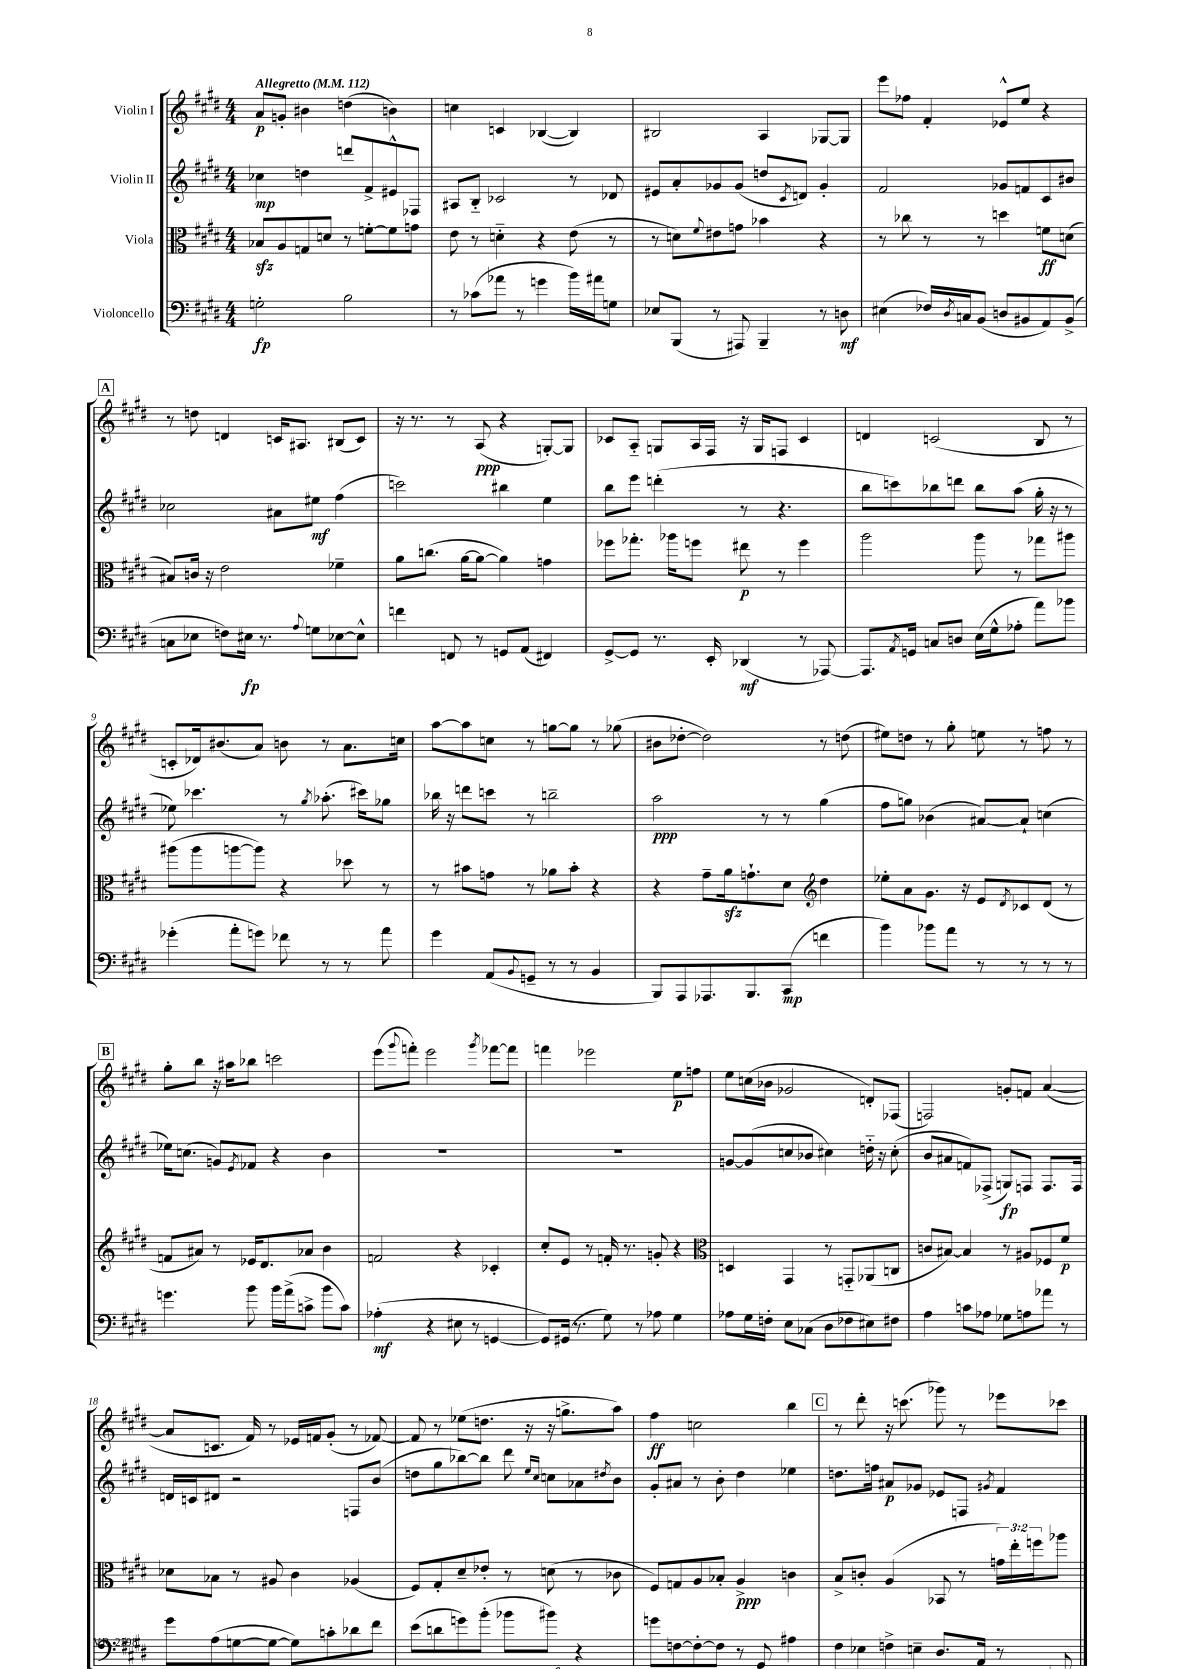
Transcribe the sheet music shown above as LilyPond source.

<<
\new StaffGroup <<
\new Staff = "s0" \with { instrumentName = "Violin I" } {
    \clef treble \key e \major \numericTimeSignature \time 4/4 \tempo "Allegretto" 4 = 112
    a'8\p g'8-. bis'4 d''4( b'4) |
    c''4 c'4 bes4~( bes4) |
    bis2 a4 ges8~ ges8 |
    e'''8 fes''8 fis'4-. ees'8-^ e''8 r4 |
    \mark \markup { \box "A" } r8 d''8 d'4 c'16 ais8. bis8( c'8) |
    r16 r8. r8 a8\ppp( r4 g8~-.) g8 |
    ces'8 a8-_ g8 a16 fis16 r16 g16 f8 ces'4 |
    d'4 c'2( b8 r8 |
    c'8-. des'16) bis'8.( a'8) b'8 r8 a'8. c''16 |
    a''8~ a''8 c''8 r8 g''8~ g''8 r8 ges''8( |
    bis'8 des''8~-. des''2) r8 d''8( |
    eis''8) d''8 r8 gis''8-. e''8 r8 f''8 r8 |
    \mark \markup { \box "B" } gis''8-. b''8 r16 ais''16 bes''8 c'''2 |
    e'''8( \appoggiatura { gis'''8 } f'''8-.) e'''2 \acciaccatura { gis'''8 } fes'''8~ fes'''8 |
    f'''4 ees'''2 e''8\p f''8 |
    e''8 c''16( bes'16 ges'2 d'8-.) fes8( |
    f2) g'8-. f'8 a'4~( |
    a'8 c'8. fis'16) r8 ees'16 f'16 gis'8-.( r8 fes'8~) |
    fes'8 r8 ees''8( d''8. r16 r16 g''8.-> a''8) |
    fis''4\ff c''2 b''4 |
    \mark \markup { \box "C" } r8 dis'''8-. r16 c'''8.( ges'''8) r8 ees'''8 ces'''8 \bar "|." |
}
\new Staff = "s1" \with { instrumentName = "Violin II" } {
    \clef treble \key e \major \numericTimeSignature \time 4/4
    ces''4\mp d''4 d'''8 fis'8-> eis'8-^ fes8 |
    ais8 b8-_ ces'2 r8 des'8 |
    eis'8 a'8-. ges'8 ges'8( d''8 \acciaccatura { cis'8 } d'8) ges'4-. |
    fis'2 ges'8 f'8 cis'8 bis'8 |
    \mark \markup { \box "A" } ces''2 ais'8 eis''8\mf fis''4( |
    c'''2) bis''4 e''4 |
    b''8 e'''8 d'''4-.( r8 r4. |
    b''8 c'''8) bes''8 d'''8 bes''8 a''8( gis''16-. r16 r8 |
    ees''8) ces'''4. r8 \acciaccatura { gis''8 } aes''8.-.( cis'''16) ges''8 |
    bes''16 r16 d'''8 c'''8 r8 b''2-- |
    a''2\ppp r8 r8 gis''4( |
    fis''8 g''8) bes'4( ais'8~) ais'8-! c''4( |
    \mark \markup { \box "B" } ees''16) c''8.( g'8) \acciaccatura { e'8 } fes'8 r4 b'4 |
    R1 |
    R1 |
    g'8~ g'8( c''8 bes'8 cis''4) d''16-_ r16 cis''8-.( |
    b'8 ais'8 f'8) fes8->( g8\fp) f8 f8. f16 |
    d'16 c'16 dis'8 r2 f8 b'8( |
    d''8 gis''8 bes''8~) bes''8 dis'''8 \grace { e''16 cis''16 } c''8 aes'8 \acciaccatura { dis''8 } b'8 |
    gis'8-. ais'8 r8 b'8-. dis''4 ees''4 |
    \mark \markup { \box "C" } d''8. f''16 ais'8\p ges'8 ees'8 f8 \acciaccatura { gis'8 } fis'4 \bar "|." |
}
\new Staff = "s2" \with { instrumentName = "Viola" } {
    \clef alto \key e \major \numericTimeSignature \time 4/4 \override Staff.TupletNumber.text = #tuplet-number::calc-fraction-text
    bes8\sfz a8 g8 d'8 r8 f'8~-. f'8 g'8 |
    e'8 r8 d'4-_ r4 e'8( r8 |
    r8 d'8) \appoggiatura { fis'8 } eis'8 g'8 bes'4 r4 |
    r8 ces''8 r8 r8 d''4 f'8\ff d'8( |
    \mark \markup { \box "A" } bis8) c'16 r16 e'2 fes'4-- |
    a'8 c''8.( a'16~ a'8~ a'4) g'4 |
    fes''8 ges''8.-. aes''16 f''8 eis''8\p r8 f''4 |
    a''2 a''8 r8 ges''8 ais''8 |
    ais''8( ais''8 a''8~ a''8) r4 des''8 r8 |
    r8 bis'8 g'8 r8 aes'8 bis'8-. r4 |
    r4 gis'8-- a'16\sfz g'8.-! dis'8 \clef treble dis''4 |
    ees''8-. a'8 gis'8. r16 e'8 \acciaccatura { dis'8 } ces'8 dis'8( r8 |
    \mark \markup { \box "B" } f'8 ais'8) r8 ees'16 dis'8. aes'8 b'4 |
    f'2 r4 ces'4-. |
    cis''8-. e'8 r8 f'16-. r8. g'8-. r4 |
    \clef alto d4 gis,4 r8 g,8-_ aes,8( c8 |
    c'8 bis8~) bis4 r8 ais8 fes8 fis'8\p |
    des'8 bes8 r8 ais8 cis'4 aes4( |
    fis8) gis8-. dis'8-- ees'8-. r8 d'8( r8 ces'8 |
    fis8) g8 a8 bes8-. a4->\ppp c'4 |
    \mark \markup { \box "C" } b8-> c'8-. a4( bes,8 r8 \tuplet 3/2 { g'16) e''16-. f''16 } aes''8 \bar "|." |
}
\new Staff = "s3" \with { instrumentName = "Violoncello" } {
    \clef bass \key e \major \numericTimeSignature \time 4/4
    g2-.\fp b2 |
    r8 ces'8( aes'8 r8 g'4 b'16) ais'16 g8 |
    ees8 b,,8( r8 ais,,8) b,,4-- r8 d8\mf |
    eis4( fes16) \acciaccatura { dis8 } c16 b,8( d8 bis,8 a,8) bis,8->( |
    \mark \markup { \box "A" } c8 ees8 f8) eis16\fp r8. \appoggiatura { a8 } g8 ees8~ ees8-^ |
    f'4 f,8 r8 g,8 a,8( fis,4) |
    gis,8~-> gis,8 r8. e,16-. des,4\mf( r8 aes,,8~) |
    aes,,8. \acciaccatura { a,8 } g,16 c8 d8 e16( gis16-^ aes8-. a'8) bes'8 |
    ges'4-.( a'8-. g'8) fes'8 r8 r8 a'8 |
    gis'4 a,8( \appoggiatura { b,8 } g,8-- r8 r8 b,4 |
    b,,8) a,,8 aes,,8. b,,8. cis,8\mp( f'4 |
    b'4) bes'8 a'8 r8 r8 r8 r8 |
    \mark \markup { \box "B" } g'4. b'8 b'16 a'16->( c'8-> b'8 c'8) |
    aes4-.\mf( r4 eis8 r8 g,4~ |
    g,8) gis,16( r8. gis8) r8 aes8 gis4 |
    aes8 gis16 f16-. e8 ces8( dis8 fes8 eis8) fis8 |
    a4 c'8 aes8 ges8 a8 aes'8 r8 |
    gis'8 a8( g8~ g8~ g8) c'8-. des'8 fis'8 |
    e'8( d'8 g'8) b'8-.( bes'8 bis'8\sfz) r4 |
    g'8 f8~ f8~-. f8 r8 gis,8 ais4 |
    \mark \markup { \box "C" } fis8 ees8 f8-> e8-- dis8. a,16\mp r8 ces,8 \bar "|." |
}
>>
>>
